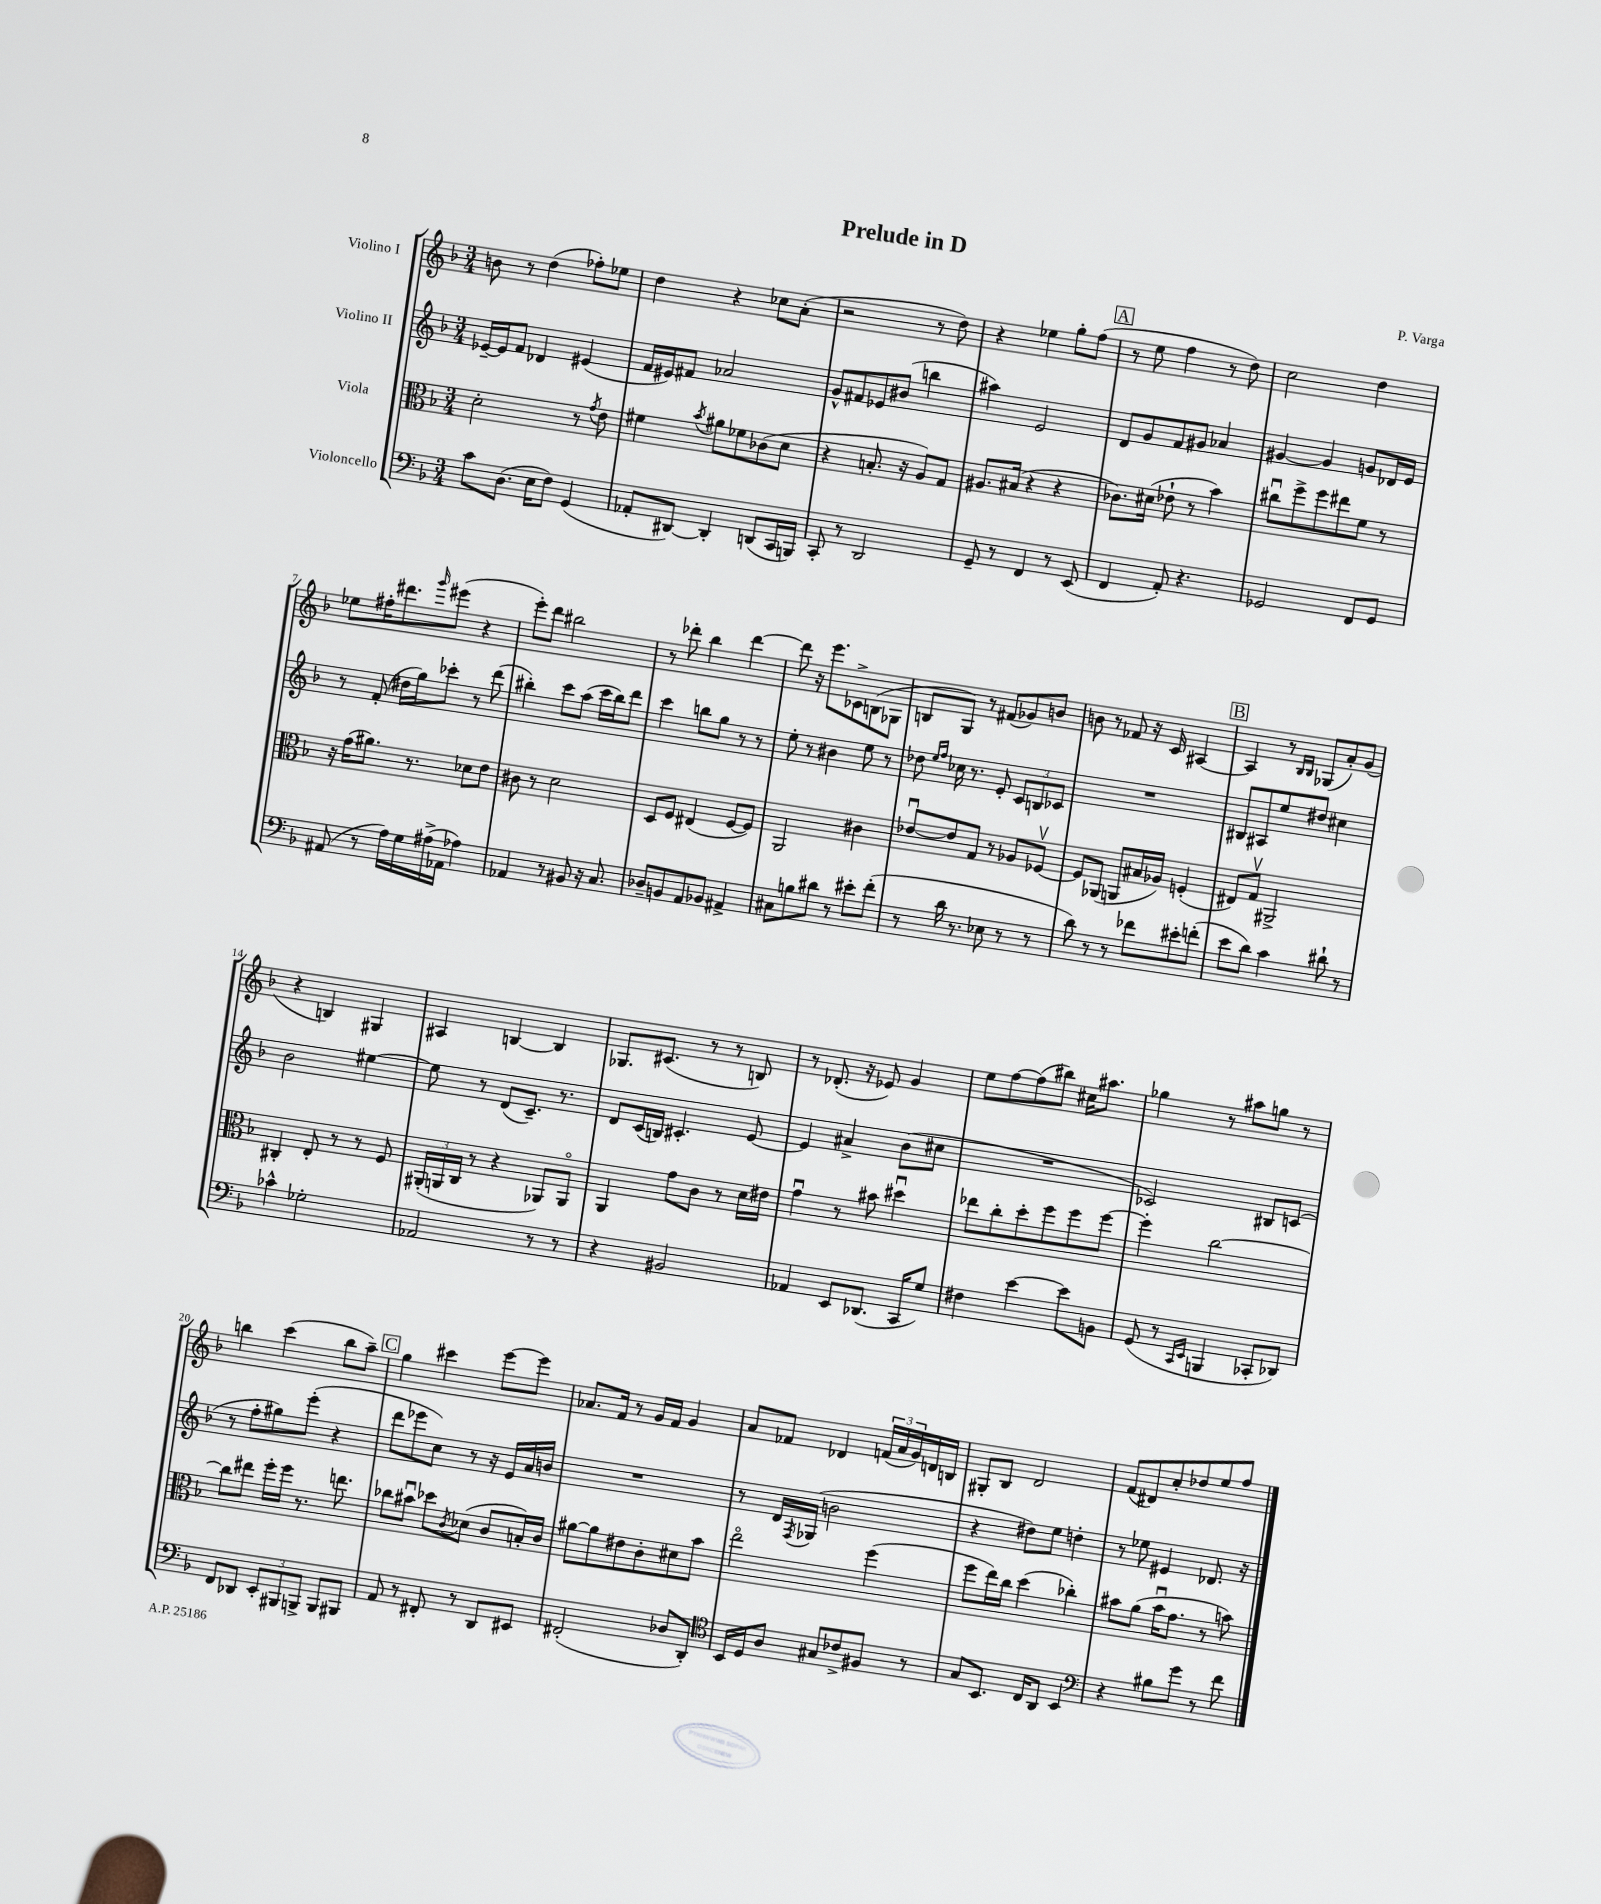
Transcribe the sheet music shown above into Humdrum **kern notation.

**kern	**kern	**kern	**kern
*part4	*part3	*part2	*part1
*staff4	*staff3	*staff2	*staff1
*I"Violoncello	*I"Viola	*I"Violino II	*I"Violino I
*clefF4	*clefC3	*clefG2	*clefG2
*k[b-]	*k[b-]	*k[b-]	*k[b-]
*M3/4	*M3/4	*M3/4	*M3/4
=1	=1	=1	=1
8c\L	2d'\	[16e-X~/LL	8bn\
.	.	16e-/J]	.
(8.D\J	.	8f/J	8r
.	.	4d-X/	(4dd\
16E\KL	.	.	.
8F\J)	.	.	.
(4GG/	8r	(4e#X/	8ff-X'\L)
.	8qg/	.	.
.	8e\	.	8ee-X\J
=2	=2	=2	=2
8AA-X'/L	4f#X\	16f/LL	4dd\
.	.	16e#X/J)	.
[8DD#X/J)	.	8f#X/J	.
.	8qb-/	.	.
4DD#'/]	8a#X\L	2a-X/	4r
.	8f-X\	.	.
(8DDn/L	(8c-X\	.	8cc-X\L
16CC/L	8d\J	.	(8a'\J
16BBBn/JJ)	.	.	.
=3	=3	=3	=3
8CC'/	4r	8g^^/L	2r
8r	.	8f#X/	.
2DD/	8.Bn'/	8e-X/	.
.	.	(8b#X/J	.
.	16r	.	.
.	8A/L)	4bbn\	8r
.	8G/J	.	8dd\)
=4	=4	=4	=4
8GG~/	8.A#X/L	4aa#X\)	4r
8r	.	.	.
.	(16B#X/Jk	.	.
4FF/	4r	2e/	4ee-X\
8r	4r	.	8gg'\L
(8EE/	.	.	(8ff\J
!!LO:REH:place=s1:t=A
=5	=5	=5	=5
4FF/	8.c-X\L)	8d/L	8r
.	.	8g/	8ee\
.	(16d#X\Jk	.	.
8AA'/)	8e-X`\	8f/	4ff\
4.r	8r	8g#X/J	.
.	4b-\)	4a-X/	8r
.	.	.	8dd\)
=6	=6	=6	=6
2GG-X/	8cc#Xu\L	[4g#X/	2cc\
.	8ff^\	.	.
.	8ff\	4g#/]	.
.	8ee#X\	.	.
8FF/L	8f\J	8gn/L	4dd\
8GG-/J	8r	16d-X/L	.
.	.	16e/JJ	.
!!LO:LB:g=z
=7	=7	=7	=7
(8AA#X/	16r	8r	8ee-X\L
.	(16g\KL	.	.
8r	8.a#X\J)	(8f'/	16ff#X'\K
.	.	.	8.ddd#X\
16A\LL)	.	16dd#X\LL	.
16G\	8.r	16gg\J)	.
.	.	.	16qqggg/
(16A#X^\	.	8ccc-X'\J	(8eee#X\J
16AA-X\JJ	.	.	.
4A-X\)	8d-X\L	8r	4r
.	8e\J	(8ddd\	.
=8	=8	=8	=8
4AA-X/	8c#X\	4bb#X'\)	8eee'\L)
.	8r	.	8ddd\J
8r	2d\	8ccc\L	2bb#X\
8BB#X/	.	(8aa\J	.
16r	.	16ccc\LL	.
8.C/	.	16bb#\J)	.
.	.	8ddd\J	.
=9	=9	=9	=9
8D-X~/L	8D/L	4ccc\	8r
8BBn/	8F/J	.	8ddd-X'\
8AA/	(4E#X/	8bbn\L	4bb-\
8BB-X/J	.	8gg\J	.
4AA#X^/	[8F/L	8r	[4ddd-\
.	8F/J])	8r	.
=10	=10	=10	=10
8C#X\L	2AA/	8ee'\	8ddd-\]
8Bn\	.	8r	16r
.	.	.	8.eee\L
8d#X\J	.	4b#X\	.
8r	.	.	8c-X^\
8e#X'\L	4c#X\	8ee\	(8Bn\
(8f'\J	.	8r	8G-X\J
=11	=11	=11	=11
8r	[8e-Xu/L	8dd-X\	8Bn/L
.	.	16qqee/LL	.
.	.	16qqff/JJ	.
16d\	8e-/]	16cc-X\	8G/J)
8.r	.	8.r	.
.	8G/J	.	8r
8E-X\	8r	8e'/	(8f#X/L
8r	8A-X/L	12c/L	8g-X/)
.	.	12Bn/	.
8r	[8F-Xv/J	.	8bn/J
.	.	12c-X/J	.
=12	=12	=12	=12
8d\)	8F-/L]	2.r	8bn\
8r	(8AA-X/J	.	8r
8r	8AAn/L	.	8f-X/
8f-X\L	16B#X/L	.	16r
.	16A-X/JJ)	.	16c/
8e#X'\	(4Fn'/	.	[4A#X/
(8fn'\J	.	.	.
!!LO:REH:place=s1:t=B
=13	=13	=13	=13
8e\L	8E#X/L)	8B#X/L	4A#/]
8d\J)	8Gv/J	8A#X/	.
4c\	2AA#X^/	8ee/	8r
.	.	.	16qqB-/LL
.	.	.	16qqB-/JJ
.	.	8dd#X/J	(8G-X/L
8d#X`\	.	4cc#X\	8a'/)
8r	.	.	(8g/J
!!LO:LB:g=z
=14	=14	=14	=14
4c-X^^\	4C#X'/	2b-\	4r
2G-X'\	8E'/	.	4Bn/)
.	8r	.	.
.	8r	[4ee#X\	4G#X/
.	8F/	.	.
=15	=15	=15	=15
2AA-X/	(24AA#X'/LL	8ee#\]	4A#X/
.	24AAn/	.	.
.	24C/JJ	.	.
.	8r	8r	.
.	4r	(8d/L	[4Bn/
.	.	8.c~/J)	.
8r	8AA-X/L)	.	4B/]
.	.	8.r	.
8r	8AA-/J	.	.
=16	=16	=16	=16
4r	4AA/	8d/L	8.G-X/L
.	.	(16c/L	.
.	.	16Bn/JJ)	(8.c#X/J
2BB#X/	8g\L	4.c#X'/	.
.	8c\J	.	8r
.	8r	.	8r
.	16d\LL	[8e/	8Bn/)
.	16e#X\JJ	.	.
=17	=17	=17	=17
4AA-X/	4gu\	4e/]	8r
.	.	.	(8.d-X'/
8EE/L	8r	4a#X^/	.
.	.	.	16r
(8.DD-X/J	8b#X\	.	8e-X/)
.	4dd#Xu\	(8b-\L	4g/
16CC/KL	.	.	.
8G/J)	.	8cc#X\J	.
=18	=18	=18	=18
4F#X\	8ee-X\L	2.r	8ee\L
.	8cc'\	.	[8ff\
[4e\	8dd'\	.	(8ff\]
.	8ff\	.	8bb#X\J)
8e\L]	8ff\	.	16cc#X\KL
.	.	.	8.aa#X\J
8BBn\J	[8ff\J	.	.
=19	=19	=19	=19
(8GG/	4ff'\]	2c-X/)	4gg-X\
8r	.	.	.
16qqCC/LL	.	.	.
16qqEE/JJ	.	.	.
4BBBn/	[2cc\	.	8r
.	.	.	8aa#X\L
8CC-X'/L	.	8B#X/L	8ggn\J
8DD-X/J)	.	(8cn/J	8r
!!LO:LB:g=z
=20	=20	=20	=20
8FF/L	8cc\L]	8r	4bbn\
8DD-X/J	8ee#X\J	8ff'\L	.
12EE'/L	16ff'\LL	8gg#X\)	(4ccc\
.	16ff\JJ	.	.
12BBB#X/	.	.	.
.	8.r	(8eee'\J	.
12BBBn^/J	.	.	.
8BBB/L	.	4r	8bb\L
.	8.een\	.	.
8BBB#X/J	.	.	8aa~\J)
!!LO:REH:place=s1:t=C
=21	=21	=21	=21
8AA/	8cc-X\L	8ddd\L	4gg\
8r	8b#Xu\J	8eee-X\	.
8FF#X'/	8dd-X\L	8cc\J)	4ccc#X\
.	8qc/	.	.
8r	(8d-X\J	8r	.
8DD/L	8c/L	16r	[8eee\L
.	.	16e/LL	.
8EE#X/J	16Bn'/L)	16a/	8eee\J]
.	16c/JJ	16bn/JJ	.
=22	=22	=22	=22
(2FF#X'/	[8a#X\L	2.r	8.a-X/L
.	8a#\]	.	.
.	.	.	16f/Jk
.	8e#X\	.	8r
.	8c'\	.	16g/LL
.	.	.	16f/JJ
8D-X/L	8d#X\	.	4g/
8DD'/J)	8b-\J	.	.
=23	=23	=23	=23
*clefC4	*	*	*
16BB-/LL	2ee\	8r	8a/L
16D/J	.	.	.
8A/J	.	16d/LL	8f-X/J
.	.	8qF/	.
.	.	(16G-X/JJ	.
8G#X/L	.	2bn\	4d-X/
8c-X^/	.	.	.
8F#X/J	(4ff\	.	(24fn/LL
.	.	.	24a/
.	.	.	24g/)
8r	.	.	16dn/
.	.	.	16Bn/JJ
=24	=24	=24	=24
8G/L	8ff\L	4r	8G#X'/L
8.BB-/J	16ee\L)	.	8B-/J
.	16cc\JJ	.	.
.	(4dd\	8dd#X\L)	2d/
16C/KL	.	.	.
8AA/J	.	8ee\J	.
4BB-/	4cc-X'\)	4ddn'\	.
=25	=25	=25	=25
*clefF4	*	*	*
4r	8b#X\L	8r	(8f/L
.	(8a\J	8ee-X\	8d#X/)
8B#X\L	16b#u\KL	4e#X/	8cc'/
.	8.g\J	.	.
8g\J	.	.	8dd-X/
8r	8r	8.d-X/	8ee/
8f\	8bn\)	.	8ff/J
.	.	16r	.
==	==	==	==
*-	*-	*-	*-
